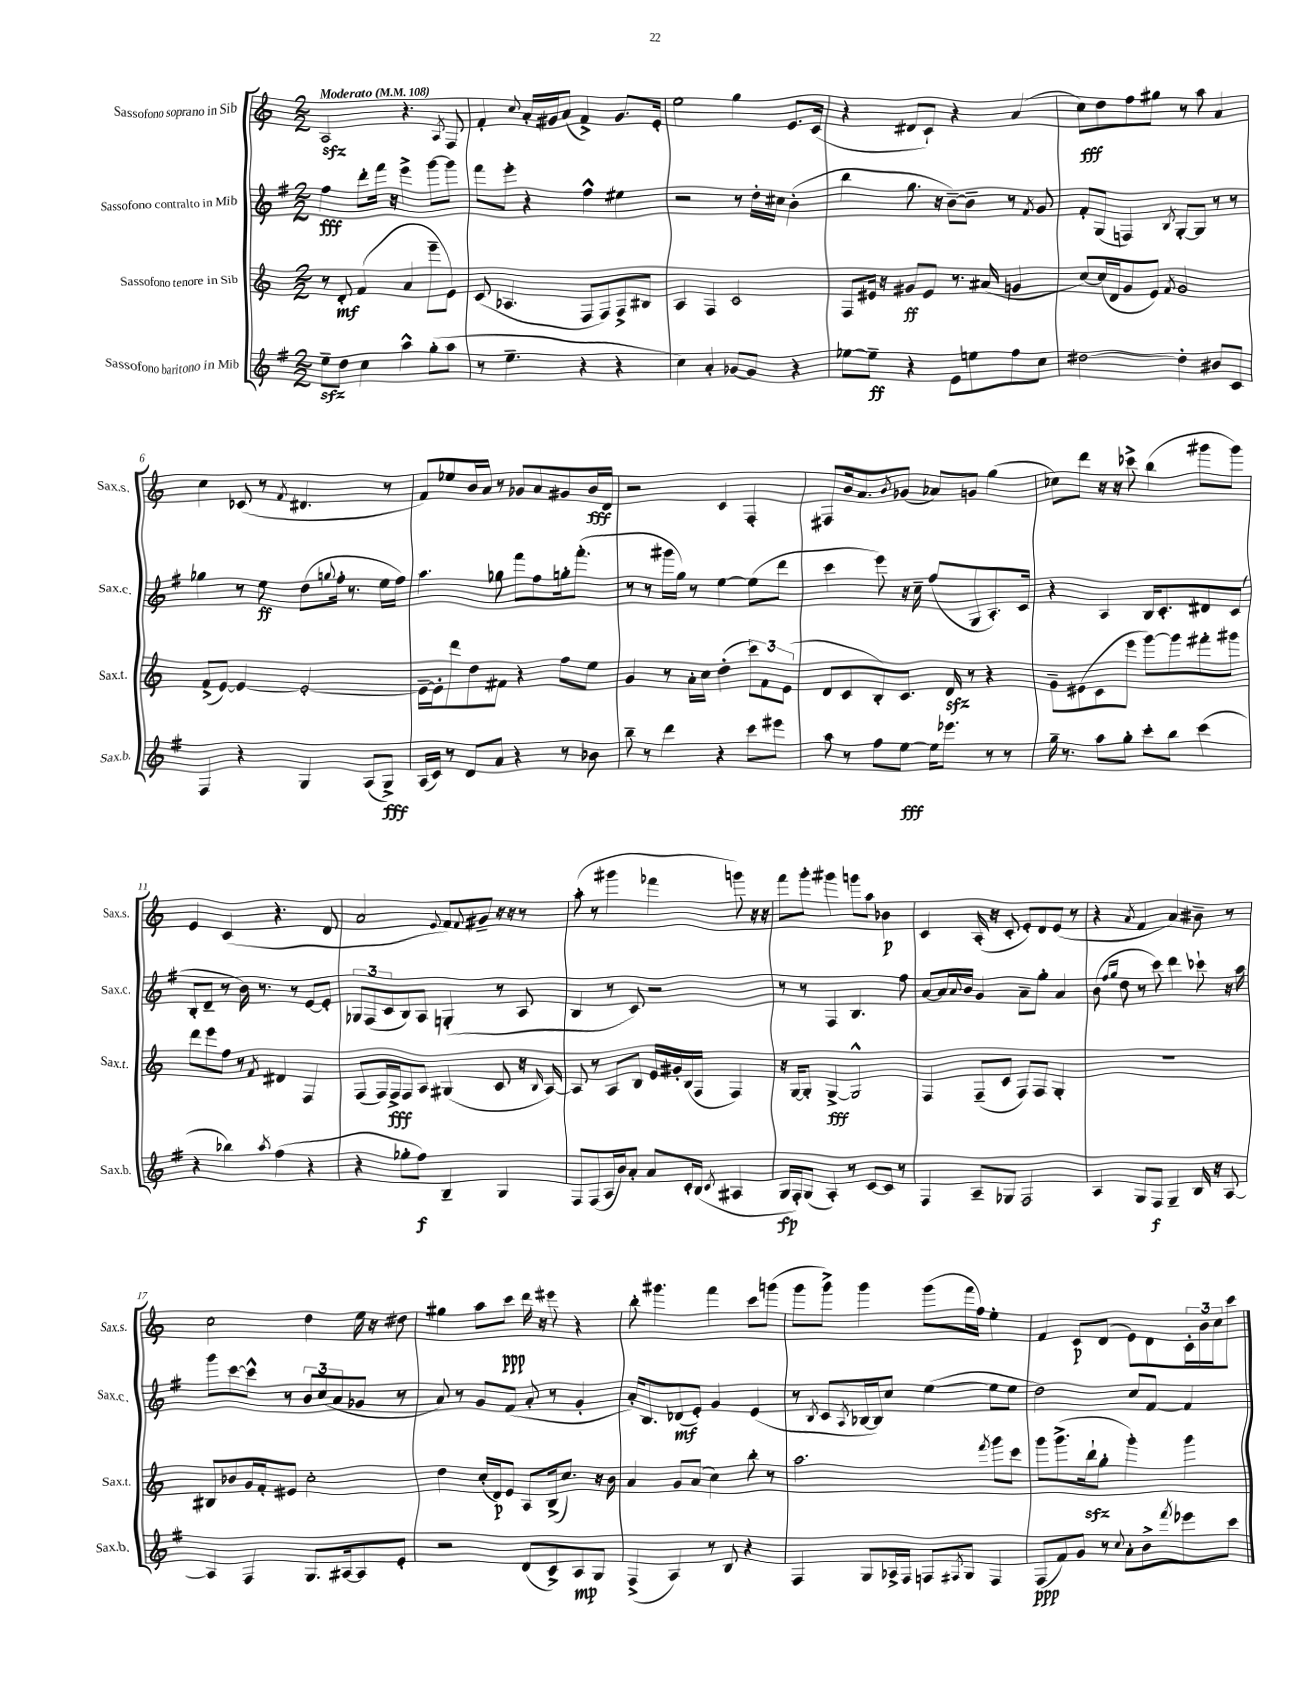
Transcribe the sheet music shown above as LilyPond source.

<<
\new StaffGroup <<
\new Staff = "s0" \with { instrumentName = "Sassofono soprano in Sib" shortInstrumentName = "Sax.s." } {
    \clef treble \key c \major \numericTimeSignature \time 2/2 \tempo "Moderato" 4 = 108
    a2\sfz r4. \acciaccatura { a8 } f8 |
    f'4-. \appoggiatura { c''8 } a'16-. gis'16 a'8( f'4->) gis'8. e'16-. |
    e''2 g''4 e'8. c'16( |
    r4 dis'8 c'8-!) r4 a'4( |
    c''8\fff) d''8 f''8 gis''8 r8 a''8 a'4 |
    c''4 ces'8( r8 \acciaccatura { f'8 } dis'4. r8 |
    f'8) ees''8 b'16 a'16 r8 ges'8 a'8 gis'8 b'16\fff d'16 |
    r2 c'4 f4-. |
    fis8 b'16 a'8. \acciaccatura { b'8 } ges'8( aes'8) g'8 g''4( |
    ces''8) d'''8 r16 r16 ces'''8-> b''4( gis'''8 gis'''8) |
    e'4 c'4( r4. d'8 |
    a'2 \appoggiatura { e'8 } f'8) \appoggiatura { f'8 } gis'8-- r16 r16 r8 |
    a''8-.( r8 gis'''4 fes'''4 g'''8) r16 r16 |
    f'''8 g'''8-. gis'''4 g'''8 a''8 bes'4\p |
    c'4 a16-.( r16 c'8-. e'8-.) d'8 e'8( r8 |
    r4 \acciaccatura { a'8 } f'4 a'4) bis'8-- r8 |
    c''2 d''4 e''16 r16 dis''8 |
    gis''4 a''8 c'''8\ppp d'''16 r16 eis'''8 r4 |
    b''8-. gis'''4. f'''4 c'''8 g'''8( |
    g'''8 g'''8->) g'''4 g'''8( f'''16 f''16) e''4-. |
    f'4 c'8\p d'8( e'8) d'8 \tuplet 3/2 { c'16-. b'16 c''16 } c'''8 \bar "|." |
}
\new Staff = "s1" \with { instrumentName = "Sassofono contralto in Mib" shortInstrumentName = "Sax.c." } {
    \clef treble \key g \major \numericTimeSignature \time 2/2
    fis''4\fff d'''8-. fis'''16 r16 e'''4-> g'''8~ g'''8 |
    fis'''8 e'''8-. r4 fis''4-^ eis''4 |
    r2 r8 d''16-. cis''16 b'4-.( |
    b''4 g''8. r16 b'8~--) b'8-- r8 \acciaccatura { fis'8 } g'8 |
    fis'8-. g8( f4) \acciaccatura { b8 } g8~-. g8 r8 r8 |
    ges''4 r8 e''8\ff d''8( \appoggiatura { g''8 } fis''16-. r8. e''16 fis''16) |
    a''4. ges''8 fis'''8 fis''8 g''16-. fis'''8.-.( |
    r8 r8 gis'''16 g''16) r8 e''4~ e''8( d'''8 |
    c'''4 e'''8) r16 c''16-- fis''8( g8 a8.-.) c'16 |
    r4 a4 b16 c'8.-. dis'8 c'8( |
    b8-. d'8-- r8 b'16) r8. r8 e'8~ e'8-. |
    \tuplet 3/2 { ges8 fis8( c'8 } b8) a8 g4-.( r8 a8 |
    b4 r8 c'8) r2 |
    r8 r8 fis4 b4. fis''8 |
    a'8~ a'16 \appoggiatura { a'8 } b'16 g'4 a'8-- g''8-. a'4 |
    b'8( \grace { fis''16 g''16 } d''8 r8 c'''8) d'''4 ces'''8-! r16 a''16 |
    g'''8 c'''8~ c'''8-^ r8 \tuplet 3/2 { b'8 c''8( a'8 } ges'8 r8 |
    a'8) r8 g'8 fis'8( a'8-. r8 g'4-. |
    a'16-.) b8. des'8\mf( e'8-.) g'4 e'4( |
    r8 \acciaccatura { b8 } c'8 \acciaccatura { a8 } bes16~ bes16) c''8 e''4~( e''8 e''8 |
    d''2) c''8 fis'8~ fis'4 \bar "|." |
}
\new Staff = "s2" \with { instrumentName = "Sassofono tenore in Sib" shortInstrumentName = "Sax.t." } {
    \clef treble \key c \major \numericTimeSignature \time 2/2
    r8 d'8-.\mf f'4( a'4 e'''8-- e'8) |
    c'8( aes4. f8 f8) f8-> bis8 |
    a4 f4 c'2 |
    f8 eis'16 r16 gis'8\ff eis'8 r8. ais'16( g'4 |
    c''8~) c''16( d'16 g'8 e'8) \acciaccatura { f'8 } g'2 |
    f'8->( e'8~) e'4~ e'2~-. |
    e'16~-- e'16-. d'''8 d''8 fis'8 r4 f''8 e''8 |
    g'4 r8 a'16-. c''16 d''4-.( \tuplet 3/2 { c'''8) f'8 e'8( } |
    d'8 c'8 b8-.) c'8. d'16\sfz r8 r4 |
    g'8-- eis'8( c'8 e'''8 g'''8~) g'''8 fis'''8-. gis'''8 |
    d'''8 e'''8 f''8 r8 \acciaccatura { f'8 } dis'4 f4 |
    f8( f16) f16->\fff f8 a8 gis4( c'8 r16 \grace { b16 } a16~) |
    a8 r8 a8 b8 e'16 gis'16-. b16( f16 f4) |
    r16 g16~ g8-. g4~->\fff g2-^ |
    f4 f8--( c'8 f8) f8 g4-. |
    R1 |
    bis8 bes'8 g'16 f'16-. eis'8 c''2-. |
    d''4 c''16-.( d'16\p) e'8 a8 b16->( c''8.) r16 b'16 |
    a'4 g'8 a'8( c''4) b''8-. r8 |
    a''2. \acciaccatura { f'''8 } g'''8 c'''8 |
    g'''8 g'''8.->( b''16-!\sfz g''8-. g'''4-.) g'''4 \bar "|." |
}
\new Staff = "s3" \with { instrumentName = "Sassofono baritono in Mib" shortInstrumentName = "Sax.b." } {
    \clef treble \key g \major \numericTimeSignature \time 2/2
    e''8--\sfz d''8 c''4 a''4-^ g''8-.( a''8 |
    r8 e''4.-- r4 r4 |
    c''4) a'4-. ges'8~ ges'8 r4 |
    ees''8~ ees''8--\ff r4 e'8 e''8 fis''8 c''8 |
    dis''2~ dis''4-. bis'8 c'8 |
    fis4 r4 g4 a8( g8->\fff) |
    a16( c'16) r8 d'8 a'8 r4 r8 bes'8 |
    b''8-- r8 d'''4 r4 c'''8 eis'''8 |
    a''8 r8 fis''8 e''8~\fff e''16 ees'''8. r8 r8 |
    g''16-- r8. a''8 g''8-. c'''8-. b''8 c'''4( |
    r4 bes''4) \acciaccatura { a''8 } fis''4( r4 |
    r4 ges''8-. fis''8\f) b4-- g4 |
    fis8 fis8( a16 b'16) a'8-. a'8 c'16-. b16( \acciaccatura { c'8 } ais4 |
    g16\fp fis16-.) g8( a4-.) r8 c'8~ c'8 r8 |
    fis4 a8-- ges8 fis2 |
    a4 g8 fis8\f g4-- b16 r16 a8~ |
    a4 fis4 g8. ais16~ ais8 e'8-. |
    r2 d'8( c'8->) a8\mp g8 |
    fis4->( a4) r8 b8 r4 |
    fis4 g8 aes16-> fis16 f8 \acciaccatura { fis8 } g8 fis4 |
    fis8\ppp( fis'8) g'8 r8 \appoggiatura { c''8 } a'8-. b'8-> \acciaccatura { fis'''8 } ees'''8 c'''8 \bar "|." |
}
>>
>>
